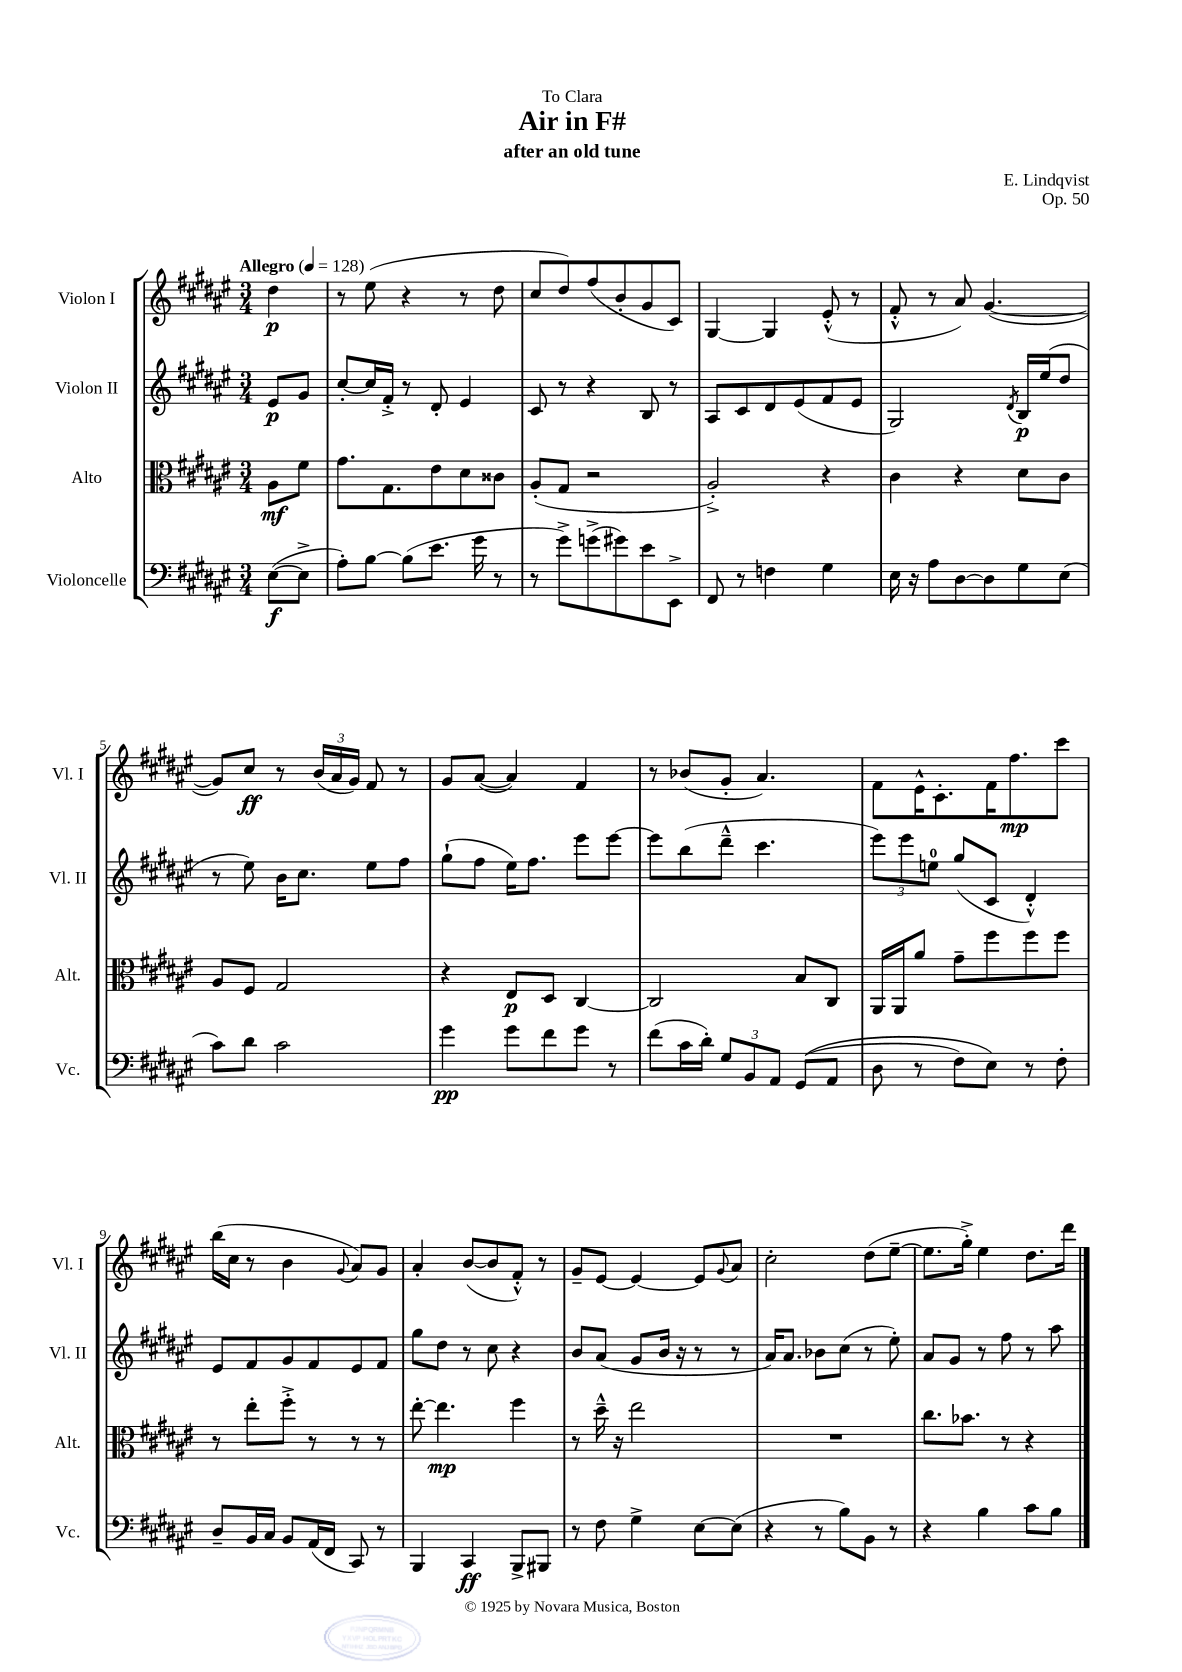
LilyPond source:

\header { title = "Air in F#" composer = "E. Lindqvist" subtitle = "after an old tune" dedication = "To Clara" opus = "Op. 50" }
<<
\new StaffGroup <<
\new Staff = "s0" \with { instrumentName = "Violon I" shortInstrumentName = "Vl. I" } {
    \clef treble \key fis \major \numericTimeSignature \time 3/4 \partial 4 \tempo "Allegro" 4 = 128
    dis''4\p |
    r8 eis''8( r4 r8 dis''8 |
    cis''8 dis''8) fis''8( b'8-. gis'8 cis'8) |
    gis4~ gis4 eis'8-.-^( r8 |
    fis'8-.-^ r8 ais'8) gis'4.~( |
    gis'8) cis''8\ff r8 \tuplet 3/2 { b'16( ais'16 gis'16) } fis'8 r8 |
    gis'8 ais'8~( ais'4) fis'4 |
    r8 bes'8( gis'8-. ais'4.) |
    fis'8 eis'16-^ cis'8.-. fis'16 fis''8.\mp cis'''8 |
    b''16( cis''16 r8 b'4 \appoggiatura { gis'8 } ais'8) gis'8 |
    ais'4-. b'8~( b'8 fis'8-.-^) r8 |
    gis'8-- eis'8~ eis'4~ eis'8 \appoggiatura { gis'8 } ais'8 |
    cis''2-. dis''8( eis''8~-- |
    eis''8. gis''16-.->) eis''4 dis''8. dis'''16 \bar "|." |
}
\new Staff = "s1" \with { instrumentName = "Violon II" shortInstrumentName = "Vl. II" } {
    \clef treble \key fis \major \numericTimeSignature \time 3/4 \partial 4
    eis'8\p gis'8 |
    cis''8~-. cis''16 fis'16-.-> r8 dis'8-. eis'4 |
    cis'8 r8 r4 b8 r8 |
    ais8 cis'8 dis'8 eis'8( fis'8 eis'8 |
    gis2) \acciaccatura { dis'8 } b16\p eis''16( dis''8 |
    r8 eis''8) b'16 cis''8. eis''8 fis''8 |
    gis''8-!( fis''8 eis''16) fis''8. eis'''8 eis'''8~ |
    eis'''8 b''8( dis'''8---^ cis'''4. |
    \tuplet 3/2 { eis'''8) eis'''8 e''8-0 } gis''8( cis'8 dis'4-.-^) |
    eis'8 fis'8 gis'8 fis'8 eis'8 fis'8 |
    gis''8 dis''8 r8 cis''8 r4 |
    b'8 ais'8( gis'8 b'16 r16 r8 r8 |
    ais'16) ais'8. bes'8 cis''8( r8 eis''8-.) |
    ais'8 gis'8 r8 fis''8 r8 ais''8 \bar "|." |
}
\new Staff = "s2" \with { instrumentName = "Alto" shortInstrumentName = "Alt." } {
    \clef alto \key fis \major \numericTimeSignature \time 3/4 \partial 4
    ais8\mf fis'8 |
    gis'8. gis8. eis'8 dis'8 cisis'8 |
    ais8-.( gis8 r2 |
    ais2-.->) r4 |
    cis'4 r4 dis'8 cis'8 |
    ais8 fis8 gis2 |
    r4 eis8\p dis8 cis4~ |
    cis2 b8 cis8 |
    ais,16 ais,16 ais'8 gis'8-- fis''8 fis''8 fis''8 |
    r8 eis''8-. fis''8-.-> r8 r8 r8 |
    eis''8~-. eis''4.\mp fis''4 |
    r8 dis''16---^ r16 eis''2 |
    R2. |
    cis''8. bes'8. r8 r4 \bar "|." |
}
\new Staff = "s3" \with { instrumentName = "Violoncelle" shortInstrumentName = "Vc." } {
    \clef bass \key fis \major \numericTimeSignature \time 3/4 \partial 4
    eis8~\f( eis8-> |
    ais8-.) b8~ b8( eis'8. gis'16 r8 |
    r8 gis'8->) g'8->( gis'8) eis'8 eis,8-> |
    fis,8 r8 f4 gis4 |
    eis16 r16 ais8 dis8~ dis8 gis8 eis8( |
    cis'8) dis'8 cis'2 |
    gis'4\pp gis'8 fis'8 gis'8 r8 |
    fis'8( cis'16 dis'16-.) \tuplet 3/2 { gis8 b,8 ais,8 } gis,8(\( ais,8 |
    dis8 r8 fis8) eis8\) r8 fis8-. |
    dis8-- b,16 cis16 b,8 ais,16( fis,16 cis,8) r8 |
    b,,4 cis,4\ff b,,8-> bis,,8 |
    r8 fis8 gis4-> eis8~ eis8( |
    r4 r8 b8) b,8 r8 |
    r4 b4 cis'8 b8 \bar "|." |
}
>>
>>
